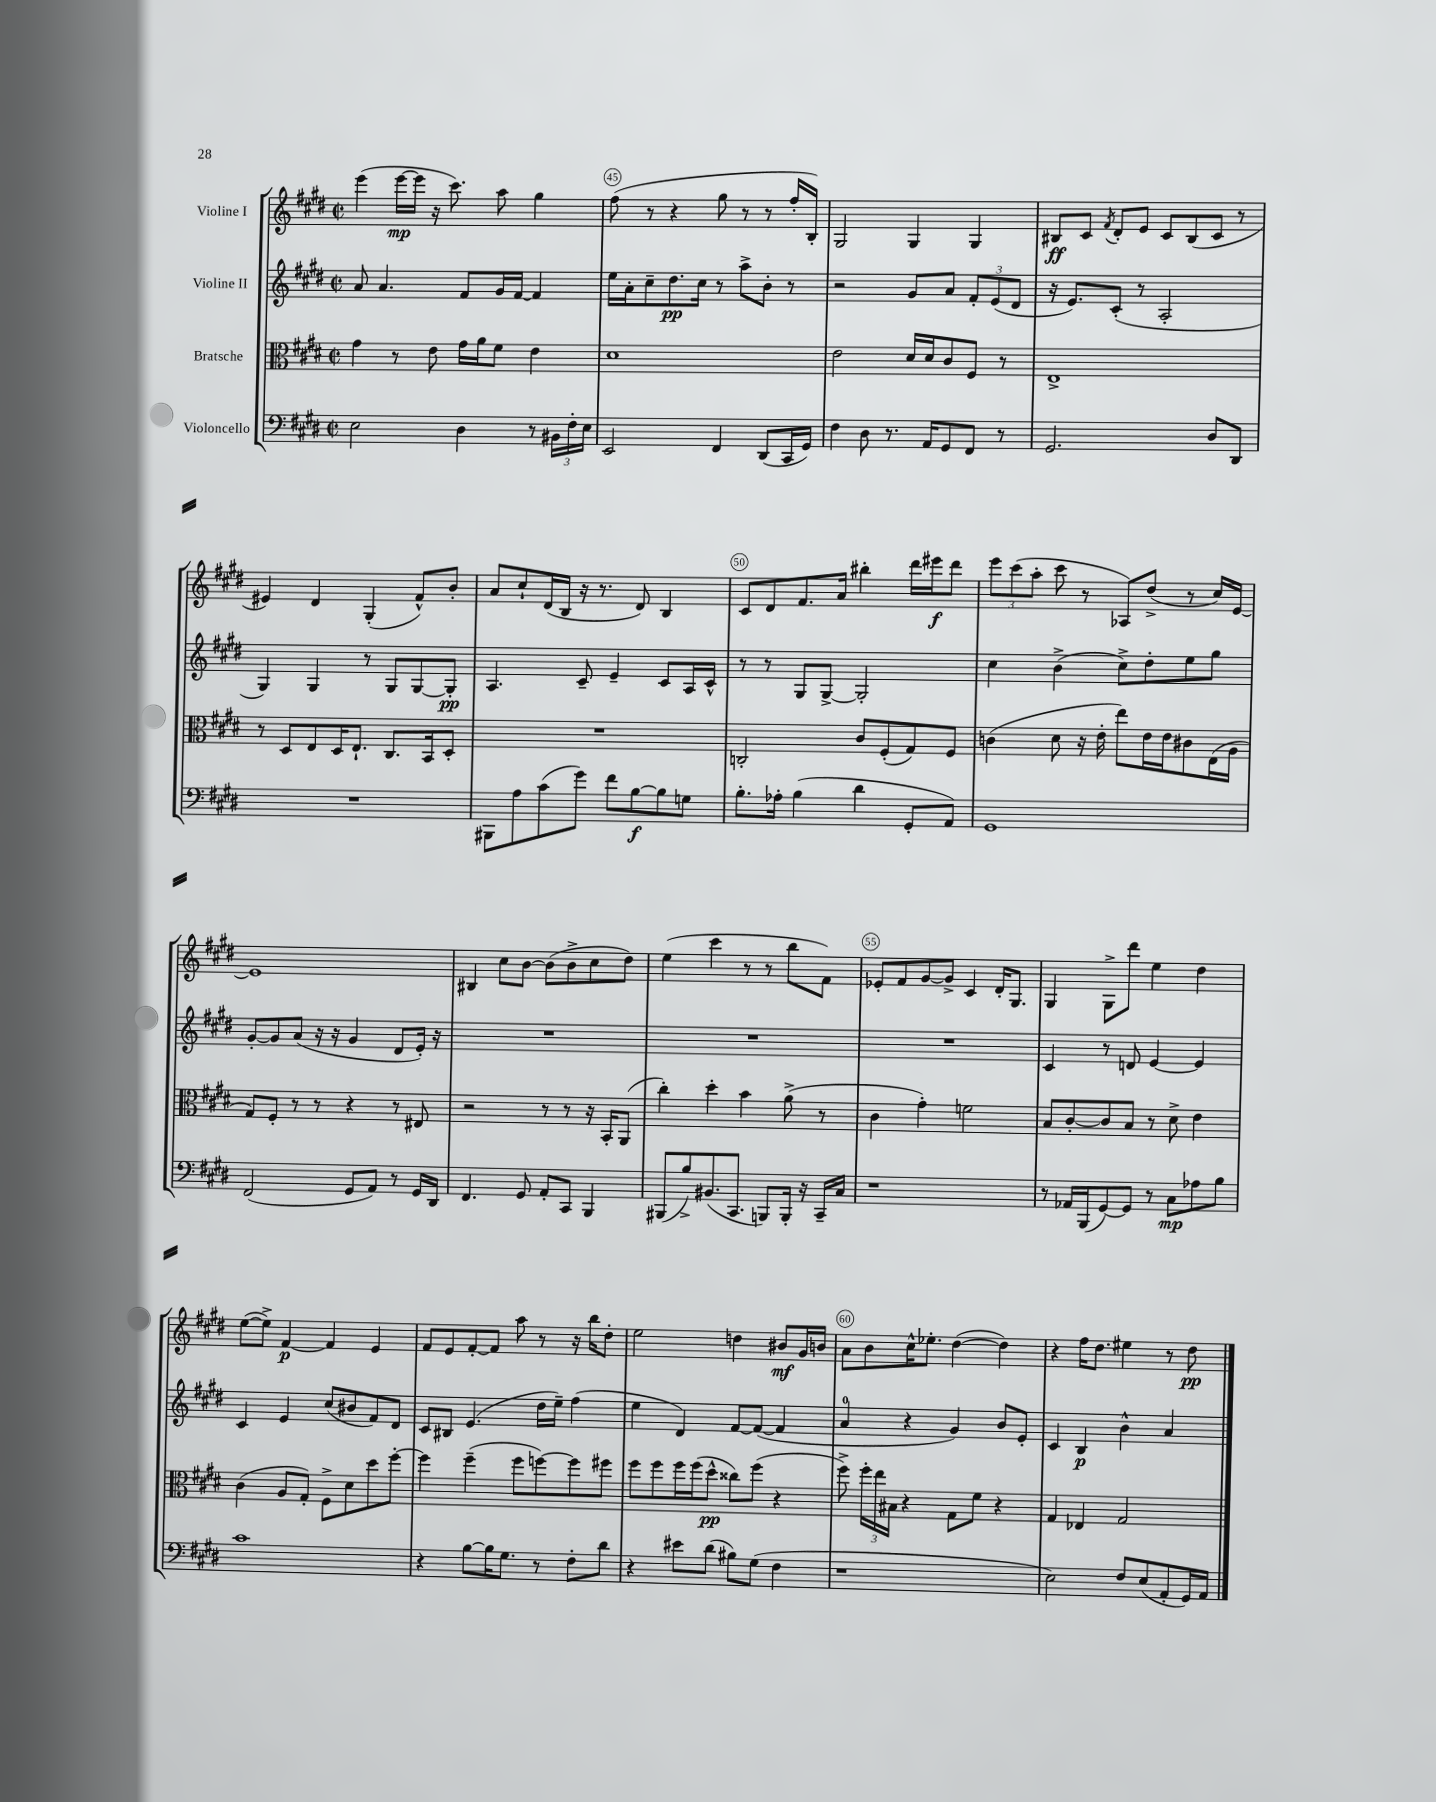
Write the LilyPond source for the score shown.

<<
\new StaffGroup <<
\new Staff = "s0" \with { instrumentName = "Violine I" } {
    \clef treble \key e \major \defaultTimeSignature \time 2/2
    \autoBeamOff e'''4( e'''16[~\mp e'''16] r16 cis'''8.) a''8 gis''4 |
    fis''8( r8 r4 gis''8 r8 r8 fis''16[-. b16]-.) |
    gis2 gis4 gis4 |
    bis8[\ff cis'8] \acciaccatura { fis'8 } dis'8[-. e'8] cis'8[ bis8( cis'8] r8 |
    eis'4) dis'4 gis4-.( fis'8[-^) b'8]-. |
    a'8[ cis''8-! dis'16( b16] r16 r8. dis'8) b4 |
    cis'8[ dis'8 fis'8. a'16] bis''4-. dis'''16[ eis'''16\f dis'''8] |
    \tuplet 3/2 { e'''8[ cis'''8( a''8]-. } cis'''8 r8 aes8[) dis''8]->( r8 cis''16[) e'16]~ |
    e'1 |
    bis4 cis''8[ b'8]~ b'8[( b'8-> cis''8 dis''8]) |
    e''4( cis'''4 r8 r8 b''8[ fis'8]) |
    ees'8[-. fis'8 gis'8~ gis'8]-> cis'4 dis'16[-. gis8.] |
    gis4 gis8[-> dis'''8] e''4 dis''4 |
    e''8[~( e''8]->) fis'4~\p fis'4 e'4 |
    fis'8[ e'8 fis'8~-. fis'8] a''8 r8 r16 b''16[ dis''8]-. |
    e''2 d''4 bis'8[\mf gis'16 b'16] |
    a'8[ b'8 cis''16-^ ees''8.]-. dis''4~( dis''4) |
    r4 fis''16[ dis''8.] eis''4 r8 dis''8\pp \bar "|." |
}
\new Staff = "s1" \with { instrumentName = "Violine II" } {
    \clef treble \key e \major \defaultTimeSignature \time 2/2
    \autoBeamOff a'8 a'4. fis'8[ gis'16 fis'16]~ fis'4 |
    e''16[ a'16-. cis''8-- dis''8.\pp cis''16] r8 a''8[-> b'8]-. r8 |
    r2 gis'8[ a'8] \tuplet 3/2 { fis'8[-. e'8( dis'8] } |
    r16 e'8.[) cis'8]-.( r8 a2-. |
    gis4) gis4 r8 gis8[ gis8~ gis8]-.\pp |
    a4. cis'8-- e'4-- cis'8[ a16 cis'16]-^ |
    r8 r8 gis8[ gis8]~-> gis2-. |
    cis''4 b'4->( cis''8[->) dis''8-. e''8 gis''8] |
    gis'8[~-. gis'8 a'8]( r16 r16 gis'4 dis'8[ e'16]-.) r16 |
    R1 |
    R1 |
    R1 |
    cis'4 r8 d'8 e'4~ e'4 |
    cis'4 e'4 cis''8[( bis'8 fis'8) dis'8] |
    cis'8[ bis8] e'4.( dis''16[ e''16]--) fis''4( |
    e''4 dis'4) fis'8[~ fis'8]~( fis'4 |
    a'4-0 r4 gis'4) b'8[ e'8]-. |
    cis'4 b4\p b'4-^ a'4 \bar "|." |
}
\new Staff = "s2" \with { instrumentName = "Bratsche" } {
    \clef alto \key e \major \defaultTimeSignature \time 2/2
    \autoBeamOff gis'4 r8 e'8 gis'16[ a'16 fis'8] e'4 |
    dis'1 |
    e'2 dis'16[ dis'16 cis'8 fis8] r8 |
    e1-> |
    r8 dis8[ e8 dis16 e8.]-! cis8.[ b,16 dis8]-. |
    R1 |
    c2-. cis'8[ fis8-.( gis8) fis8] |
    c'4( dis'8 r16 e'16-. e''8[) e'16 e'16 cis'8 e16( a16] |
    gis8[) fis8]-. r8 r8 r4 r8 eis8 |
    r2 r8 r8 r16 b,16[-. a,8]( |
    cis''4-.) dis''4-. b'4 a'8->( r8 |
    cis'4 gis'4-.) f'2 |
    b8[ cis'8~-. cis'8 b8] r8 dis'8-> e'4 |
    cis'4( a8[ gis8]-.) fis8[-> dis'8 dis''8 fis''8]~-. |
    fis''4 fis''4--( fis''8[ f''8~) f''8 fis''8] |
    fis''8[ fis''8 fis''16 fis''16( dis''8]-^\pp cisis''8[) fis''8]( r4 |
    fis''8->) \tuplet 3/2 { fis''16[-. e''16 bis16] } r4 gis8[ fis'8] r4 |
    gis4 ees4 gis2 \bar "|." |
}
\new Staff = "s3" \with { instrumentName = "Violoncello" } {
    \clef bass \key e \major \defaultTimeSignature \time 2/2
    \autoBeamOff e2 dis4 r8 \tuplet 3/2 { bis,16[ fis16-. e16] } |
    e,2 fis,4 dis,8[( cis,16 gis,16]) |
    fis4 dis8 r8. a,16[ gis,8 fis,8] r8 |
    gis,2. dis8[ dis,8] |
    R1 |
    bis,,8[ a8 cis'8( gis'8]) fis'8[ b8~\f b8 g8] |
    b8.[-. aes16]-. b4( dis'4 gis,8[-. a,8]) |
    gis,1 |
    fis,2( gis,8[ a,8]) r8 gis,16[ dis,16] |
    fis,4. gis,8 a,8[-. cis,8] b,,4 |
    bis,,8[( b8->) bis,8.( cis,8.] b,,8[) b,,16]-. r16 cis,16[-- cis16] |
    r1 |
    r8 aes,16[ b,,16( gis,8~) gis,8] r8 cis8[\mp aes8 b8] |
    cis'1 |
    r4 b8[~ b16 gis8.] r8 fis8[-. dis'8] |
    r4 eis'8[ dis'8]( bis8[) gis8]( fis4 |
    r1 |
    e2) fis8[ e8( a,8-. gis,16) a,16] \bar "|." |
}
>>
>>
\layout { \context { \Score currentBarNumber = #44 \override BarNumber.break-visibility = ##(#f #t #t) barNumberVisibility = #(every-nth-bar-number-visible 5) \override BarNumber.stencil = #(make-stencil-circler 0.1 0.3 ly:text-interface::print) } }
